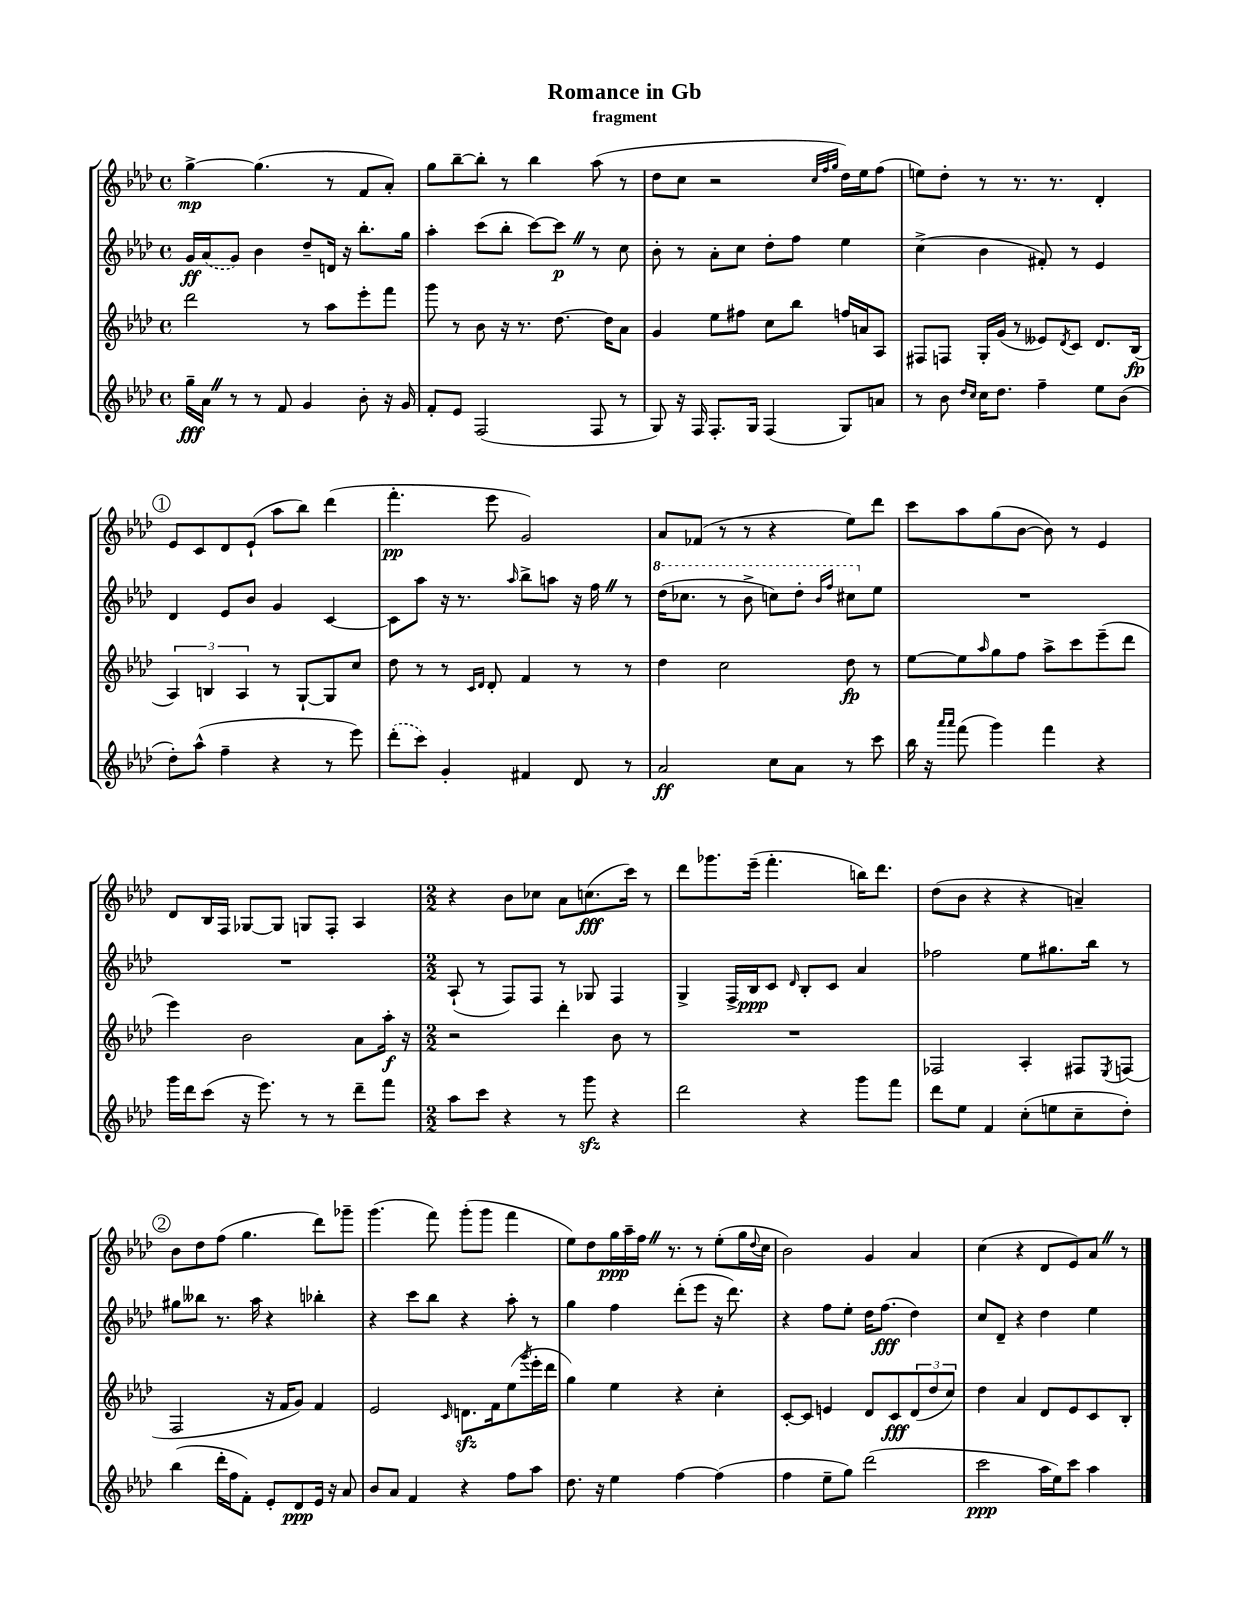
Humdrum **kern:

**kern	**dynam	**kern	**dynam	**kern	**dynam	**kern	**dynam
*part4	*part4	*part3	*part3	*part2	*part2	*part1	*part1
*staff4	*staff4	*staff3	*staff3	*staff2	*staff2	*staff1	*staff1
*clefG2	*	*clefG2	*	*clefG2	*	*clefG2	*
*k[b-e-a-d-]	*	*k[b-e-a-d-]	*	*k[b-e-a-d-]	*	*k[b-e-a-d-]	*
*M4/4	*	*M4/4	*	*M4/4	*	*M4/4	*
*met(c)	*	*met(c)	*	*met(c)	*	*met(c)	*
=1	=1	=1	=1	=1	=1	=1	=1
16gg~\LL	fff	2ddd-\	.	16g/LL	ff	[4gg^\	mp
16a-Z\JJ	.	.	.	(16a-/J	.	.	.
8r	.	.	.	8g/J)	.	.	.
8r	.	.	.	4b-\	.	(4.gg\]	.
8f/	.	.	.	.	.	.	.
4g/	.	8r	.	8dd-~/L	.	.	.
.	.	8aa-\L	.	16dn/Jk	.	8r	.
.	.	.	.	16r	.	.	.
8b-'\	.	8eee-'\	.	8.bb-'\L	.	8f/L	.
16r	.	8fff\J	.	.	.	8a-'/J)	.
16g/	.	.	.	16gg\Jk	.	.	.
=2	=2	=2	=2	=2	=2	=2	=2
8f'/L	.	8ggg\	.	4aa-'\	.	8gg\L	.
8e-/J	.	8r	.	.	.	[8bb-~\	.
(2F/	.	8b-\	.	(8ccc\L	.	8bb-'\J]	.
.	.	16r	.	8bb-'\J	.	8r	.
.	.	8.r	.	.	.	.	.
.	.	.	.	[8ccc\L)	.	4bb-\	.
.	.	[8.dd-\	.	8cccZ\J]	p	.	.
8F/	.	.	.	8r	.	(8aa-\	.
.	.	16dd-\KL]	.	.	.	.	.
8r	.	8a-\J	.	8cc\	.	8r	.
=3	=3	=3	=3	=3	=3	=3	=3
8G/)	.	4g/	.	8b-'\	.	8dd-\L	.
16r	.	.	.	8r	.	8cc\J	.
16F/	.	.	.	.	.	.	.
8.F'/L	.	8ee-\L	.	8a-'\L	.	2r	.
.	.	8ff#X\J	.	8cc\J	.	.	.
16G/Jk	.	.	.	.	.	.	.
(4F/	.	8cc\L	.	8dd-'\L	.	.	.
.	.	8bb-\J	.	8ff\J	.	.	.
.	.	.	.	.	.	32qqcc/LLL	.
.	.	.	.	.	.	32qqff/	.
.	.	.	.	.	.	32qqgg/JJJ	.
8G/L)	.	16ffn/LL	.	4ee-\	.	16dd-\LL)	.
.	.	16an/J	.	.	.	16ee-\J	.
8an/J	.	8A-/J	.	.	.	(8ff\J	.
=4	=4	=4	=4	=4	=4	=4	=4
8r	.	8F#X/L	.	(4cc^\	.	8een\L)	.
8b-\	.	8Fn/J	.	.	.	8dd-'\J	.
16qqdd-/LL	.	.	.	.	.	.	.
16qqcc/JJ	.	.	.	.	.	.	.
16cc\KL	.	16G'/LL	.	4b-\	.	8r	.
8.dd-\J	.	(16g/JJ	.	.	.	.	.
.	.	8r	.	.	.	8.r	.
4ff~\	.	8e--X/L)	.	8f#X'/)	.	.	.
.	.	.	.	.	.	8.r	.
.	.	8qd-/	.	.	.	.	.
.	.	8c/J	.	8r	.	.	.
8ee-\L	.	8.d-/L	.	4e-/	.	4d-'/	.
(8b-\J	.	.	.	.	.	.	.
.	.	(16B-/Jk	fp	.	.	.	.
!!LO:LB:g=z
!!LO:REH:place=s1:t=1
=5	=5	=5	=5	=5	=5	=5	=5
8dd-'\L)	.	6A-/)	.	4d-/	.	8e-/L	.
(8aa-^^\J	.	.	.	.	.	8c/	.
.	.	6Bn/	.	.	.	.	.
4ff~\	.	.	.	8e-/L	.	8d-/	.
.	.	6A-/	.	.	.	.	.
.	.	.	.	8b-/J	.	(8e-`/J	.
4r	.	8r	.	4g/	.	8aa-\L	.
.	.	[8G`/L	.	.	.	8bb-\J)	.
8r	.	8G/]	.	[4c/	.	(4ddd-\	.
8eee-\)	.	8cc/J	.	.	.	.	.
=6	=6	=6	=6	=6	=6	=6	=6
(8ddd-'\L	.	8dd-\	.	8c\L]	.	4.fff'\	pp
8ccc\J)	.	8r	.	8aa-\J	.	.	.
4g'/	.	8r	.	16r	.	.	.
.	.	.	.	8.r	.	.	.
.	.	16qqc/LL	.	.	.	.	.
.	.	16qqd-/JJ	.	.	.	.	.
.	.	8d-'/	.	.	.	8eee-\	.
.	.	.	.	16qqaa-/	.	.	.
4f#X/	.	4f/	.	8bb-^\L	.	2g/)	.
.	.	.	.	8aan\J	.	.	.
8d-/	.	8r	.	16r	.	.	.
.	.	.	.	16ffZ\	.	.	.
8r	.	8r	.	8r	.	.	.
=7	=7	=7	=7	=7	=7	=7	=7
*	*	*	*	*8va	*	*	*
2a-/	ff	4dd-\	.	(16ddd-\KL	.	8a-/L	.
.	.	.	.	8.ccc-X\J	.	.	.
.	.	.	.	.	.	(8f-X/J	.
.	.	2cc\	.	8r	.	8r	.
.	.	.	.	8bb-^\	.	8r	.
8cc\L	.	.	.	8cccn\L)	.	4r	.
8a-\J	.	.	.	8ddd-'\J	.	.	.
.	.	.	.	16qqbb-/LL	.	.	.
.	.	.	.	16qqfff/JJ	.	.	.
8r	.	8dd-\	fp	8ccc#X\L	.	8ee-\L)	.
*	*	*	*	*X8va	*	*	*
8ccc\	.	8r	.	8ee-\J	.	8ddd-\J	.
=8	=8	=8	=8	=8	=8	=8	=8
16bb-\	.	[8ee-\L	.	1r	.	8ccc\L	.
16r	.	.	.	.	.	.	.
16qqaaa-/LL	.	.	.	.	.	.	.
16qqaaa-/JJ	.	.	.	.	.	.	.
(8fff\	.	8ee-\]	.	.	.	8aa-\	.
.	.	16qqaa-/	.	.	.	.	.
4ggg\)	.	8gg\	.	.	.	(8gg\	.
.	.	8ff\J	.	.	.	[8b-\J	.
4fff\	.	8aa-^\L	.	.	.	8b-\])	.
.	.	8ccc\	.	.	.	8r	.
4r	.	(8eee-~\	.	.	.	4e-/	.
.	.	8ddd-\J	.	.	.	.	.
!!LO:LB:g=z
=9	=9	=9	=9	=9	=9	=9	=9
16ggg\LL	.	4eee-\)	.	1r	.	8d-/L	.
16ddd-\J	.	.	.	.	.	.	.
(8ccc\J	.	.	.	.	.	16B-/L	.
.	.	.	.	.	.	16F/JJ	.
16r	.	2b-\	.	.	.	[8G-X/L	.
8.eee-\)	.	.	.	.	.	.	.
.	.	.	.	.	.	8G-/J]	.
8r	.	.	.	.	.	8Gn/L	.
8r	.	.	.	.	.	8F'/J	.
8ddd-~\L	.	8a-\L	.	.	.	4A-/	.
8fff\J	.	16aa-'\Jk	f	.	.	.	.
.	.	16r	.	.	.	.	.
=10	=10	=10	=10	=10	=10	=10	=10
*M2/2	*	*M2/2	*	*M2/2	*	*M2/2	*
8aa-\L	.	2r	.	(8A-`/	.	4r	.
8ccc\J	.	.	.	8r	.	.	.
4r	.	.	.	8F/L)	.	8b-\L	.
.	.	.	.	8F/J	.	8cc-X\J	.
8r	.	4ddd-'\	.	8r	.	8a-\L	.
8gggzz\	.	.	.	8G-X/	.	(8.ccn\	fff
4r	.	8b-\	.	4F/	.	.	.
.	.	.	.	.	.	16ccc\Jk)	.
.	.	8r	.	.	.	8r	.
=11	=11	=11	=11	=11	=11	=11	=11
2ddd-\	.	1r	.	4G^/	.	8ddd-\L	.
.	.	.	.	.	.	8.ggg-X\	.
.	.	.	.	16F^/LL	.	.	.
.	.	.	.	16B-/J	ppp	(16eee-~\Jk	.
.	.	.	.	8c/J	.	4.fff'\	.
.	.	.	.	16qqd-/	.	.	.
4r	.	.	.	8B-'/L	.	.	.
.	.	.	.	8c/J	.	.	.
8ggg\L	.	.	.	4a-/	.	16bbn\KL)	.
.	.	.	.	.	.	8.ddd-\J	.
8fff\J	.	.	.	.	.	.	.
=12	=12	=12	=12	=12	=12	=12	=12
8ddd-\L	.	2F-X/	.	2ff-X\	.	(8dd-\L	.
8ee-\J	.	.	.	.	.	8b-\J	.
4f/	.	.	.	.	.	4r	.
(8cc'\L	.	4A-'/	.	8ee-\L	.	4r	.
8een\	.	.	.	8.gg#X\	.	.	.
8cc~\	.	8F#X/L	.	.	.	4an~/)	.
.	.	.	.	16bb-\Jk	.	.	.
.	.	8qE-/	.	.	.	.	.
8dd-'\J)	.	(8Fn/J	.	8r	.	.	.
!!LO:LB:g=z
!!LO:REH:place=s1:t=2
=13	=13	=13	=13	=13	=13	=13	=13
(4bb-\	.	2F/	.	8gg#X\L	.	8b-\L	.
.	.	.	.	8bb--X\J	.	8dd-\	.
16ddd-'\LL	.	.	.	8.r	.	(8ff\J	.
16ff\J	.	.	.	.	.	.	.
8f'\J)	.	.	.	.	.	4.gg\	.
.	.	.	.	16aa-\	.	.	.
8e-'/L	.	16r	.	4r	.	.	.
.	.	16f/KL	.	.	.	.	.
8d-/	ppp	8g/J)	.	.	.	.	.
16e-/Jk	.	4f/	.	4bb-X'\	.	8ddd-\L)	.
16r	.	.	.	.	.	.	.
8a-/	.	.	.	.	.	8ggg-X~\J	.
=14	=14	=14	=14	=14	=14	=14	=14
8b-/L	.	2e-/	.	4r	.	(4.ggg\	.
8a-/J	.	.	.	.	.	.	.
4f/	.	.	.	8ccc\L	.	.	.
.	.	.	.	8bb-\J	.	8fff\)	.
.	.	16qqc/	.	.	.	.	.
4r	.	8.dnzz\L	.	4r	.	(8ggg'\L	.
.	.	.	.	.	.	8ggg\J	.
.	.	16f\k	.	.	.	.	.
8ff\L	.	(8ee-\	.	8aa-'\	.	4fff\	.
.	.	8qggg/	.	.	.	.	.
8aa-\J	.	16eee-'\L	.	8r	.	.	.
.	.	16ddd-\JJ	.	.	.	.	.
=15	=15	=15	=15	=15	=15	=15	=15
8.dd-\	.	4gg\)	.	4gg\	.	8ee-\L)	.
.	.	.	.	.	.	8dd-\	.
16r	.	.	.	.	.	.	.
4ee-\	.	4ee-\	.	4ff\	.	16gg\L	ppp
.	.	.	.	.	.	16aa-~\	.
.	.	.	.	.	.	16ffZ\JJ	.
.	.	.	.	.	.	8.r	.
[4ff\	.	4r	.	(8ddd-'\L	.	.	.
.	.	.	.	8eee-\J	.	8r	.
(4ff\]	.	4cc'\	.	16r	.	(8ee-'\L	.
.	.	.	.	8.ddd-\)	.	.	.
.	.	.	.	.	.	16gg\L	.
.	.	.	.	.	.	8qqdd-/	.
.	.	.	.	.	.	16cc\JJ	.
=16	=16	=16	=16	=16	=16	=16	=16
4ff\	.	[8c'/L	.	4r	.	2b-\)	.
.	.	8c/J]	.	.	.	.	.
8ee-~\L	.	4en/	.	8ff\L	.	.	.
8gg\J)	.	.	.	8ee-'\J	.	.	.
(2ddd-\	.	8d-/L	.	16dd-\KL	.	4g/	.
.	.	.	.	(8.ff\J	fff	.	.
.	.	8c/	fff	.	.	.	.
.	.	(12d-/	.	4dd-\)	.	4a-/	.
.	.	12dd-/	.	.	.	.	.
.	.	12cc/J)	.	.	.	.	.
=17	=17	=17	=17	=17	=17	=17	=17
2ccc\	ppp	4dd-\	.	8cc/L	.	(4cc\	.
.	.	.	.	8d-~/J	.	.	.
.	.	4a-/	.	4r	.	4r	.
16aa-\LL	.	8d-/L	.	4dd-\	.	8d-/L	.
16ee-\J)	.	.	.	.	.	.	.
8ccc\J	.	8e-/	.	.	.	8e-/)	.
4aa-\	.	8c/	.	4ee-\	.	8a-Z/J	.
.	.	8B-'/J	.	.	.	8r	.
==	==	==	==	==	==	==	==
*-	*-	*-	*-	*-	*-	*-	*-
